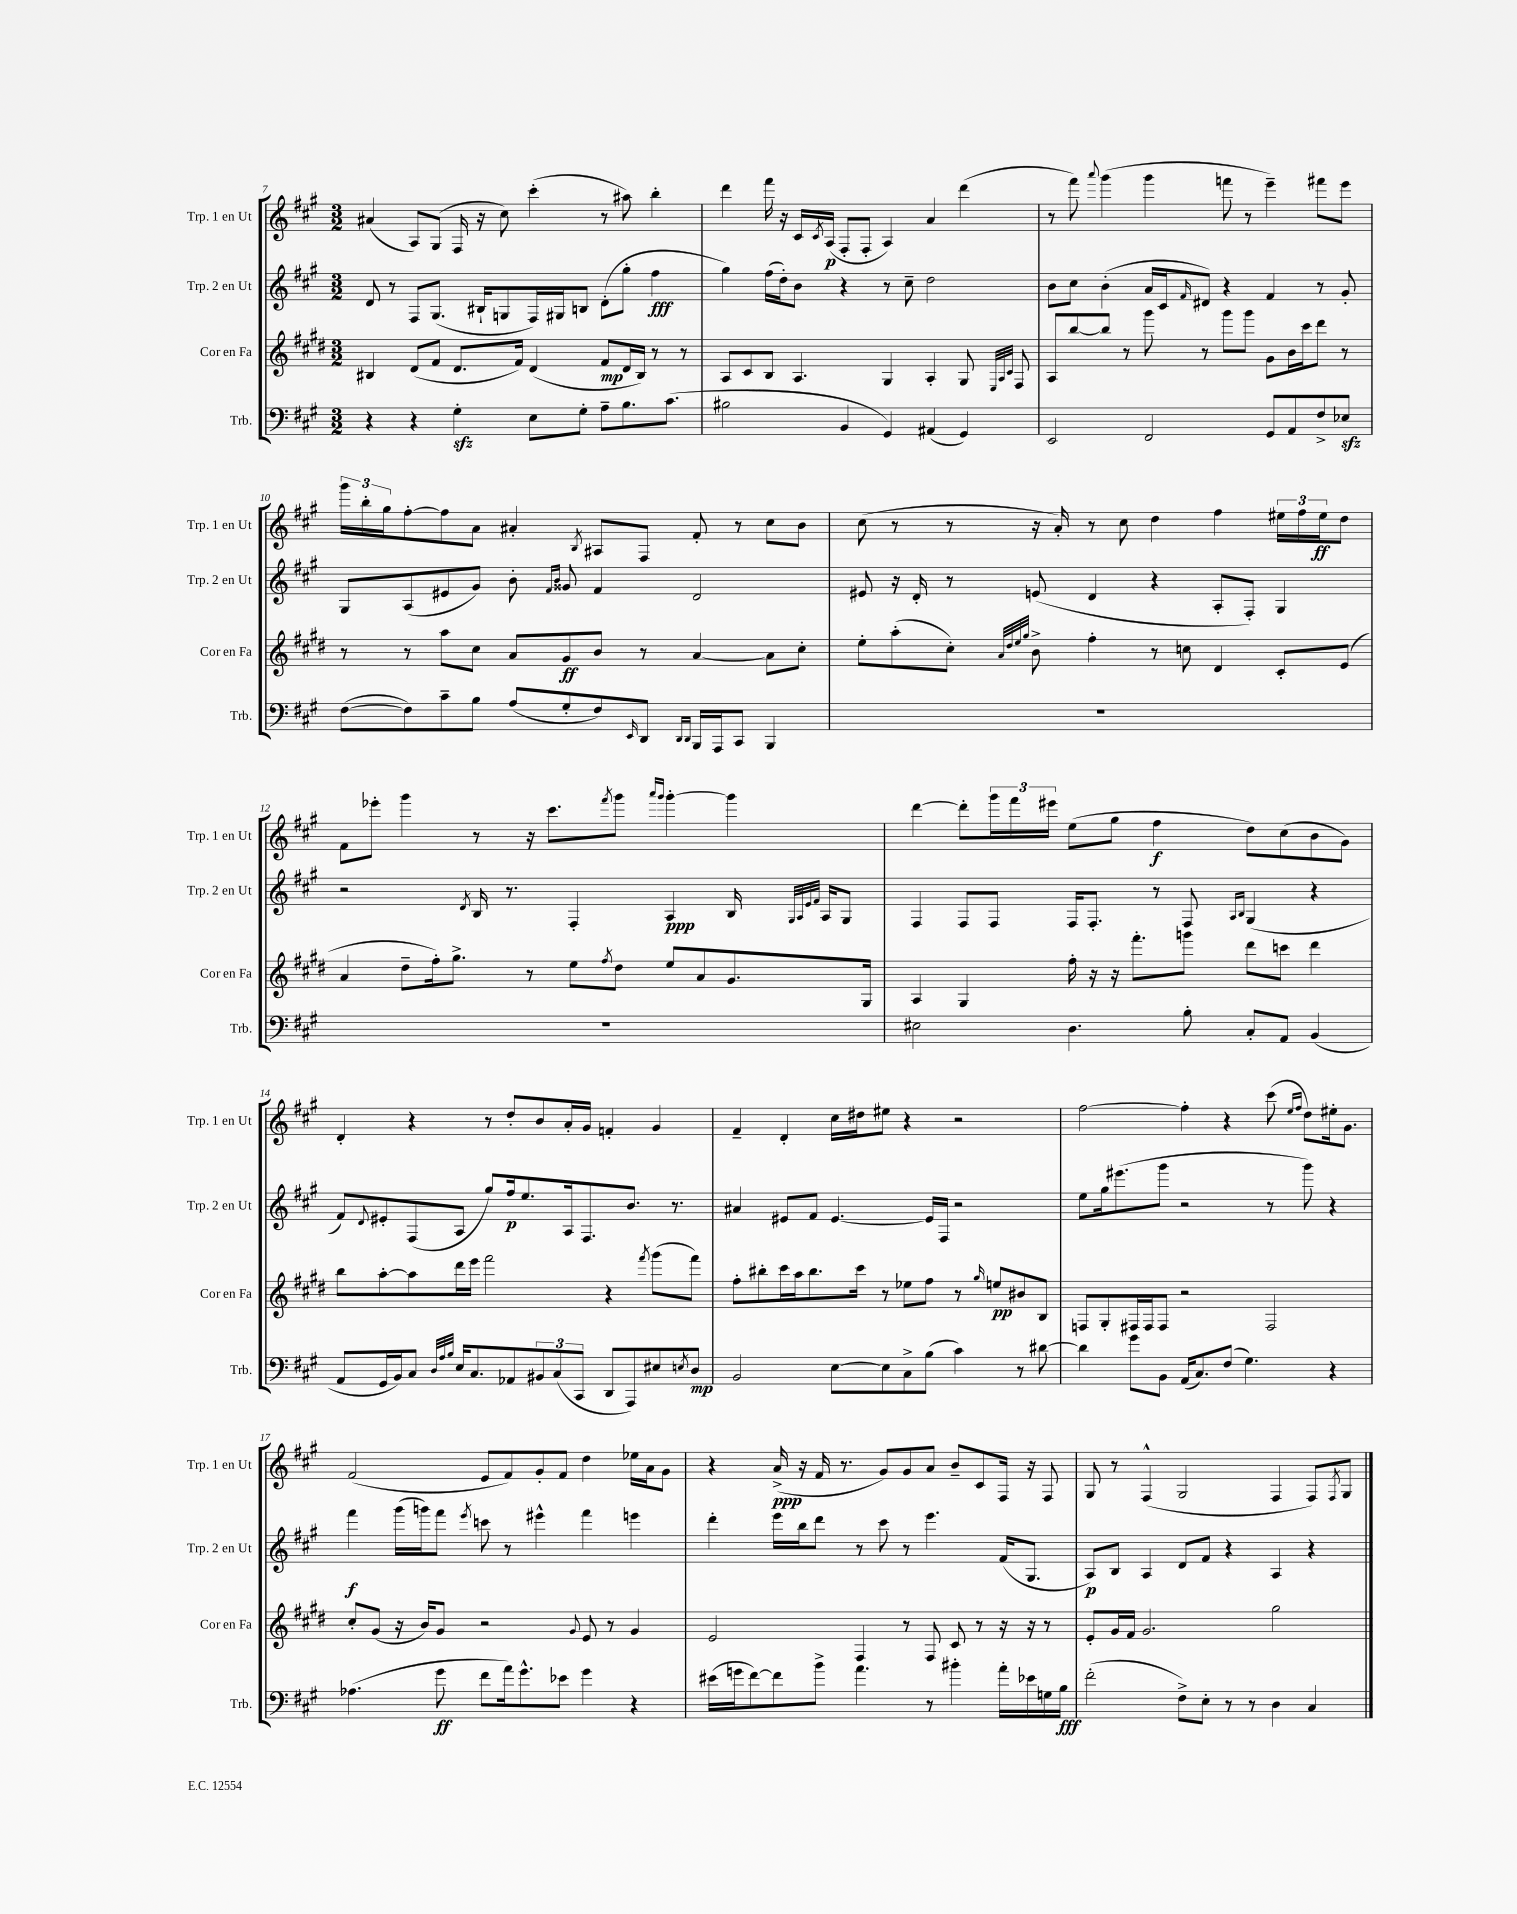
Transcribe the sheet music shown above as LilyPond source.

<<
\new StaffGroup <<
\new Staff = "s0" \with { instrumentName = "Trp. 1 en Ut" shortInstrumentName = "Trp. 1 en Ut" } {
    \clef treble \key a \major \numericTimeSignature \time 3/2
    ais'4( a8) gis8( fis16 r16 cis''8) cis'''4-.( r8 ais''8) b''4-. |
    d'''4 fis'''16 r16 cis'16 \acciaccatura { cis'8 } a16\p( fis8-. fis8-. a4) a'4 d'''4( |
    r8 fis'''8) \appoggiatura { a'''8 } gis'''4( gis'''4 f'''8 r8 e'''4--) fis'''8 e'''8 |
    \tuplet 3/2 { gis'''16 b''16-. gis''16 } fis''8~-. fis''8 a'8 ais'4-. \acciaccatura { b8 } ais8 fis8 fis'8-. r8 cis''8 b'8 |
    cis''8( r8 r8 r16 a'16-.) r8 cis''8 d''4 fis''4 \tuplet 3/2 { eis''16 fis''16 eis''16\ff } d''8 |
    fis'8 ees'''8-. gis'''4 r8 r16 cis'''8. \acciaccatura { fis'''8 } gis'''8 \grace { a'''16 gis'''16 } gis'''4~-. gis'''4 |
    d'''4~ d'''8-. \tuplet 3/2 { gis'''16 fis'''16 eis'''16 } e''8( gis''8 fis''4\f d''8) cis''8( b'8 gis'8) |
    d'4-. r4 r8 d''8-. b'8 a'16-. gis'16 f'4-. gis'4 |
    fis'4-- d'4-. cis''16 dis''16 eis''8 r4 r2 |
    fis''2~ fis''4-. r4 cis'''8( \grace { e''16 fis''16 } d''8) eis''16-. gis'8. |
    fis'2( e'8 fis'8) gis'8-. fis'8 d''4 ees''16 a'16 gis'8 |
    r4 a'16->\ppp( r16 fis'16 r8. gis'8) gis'8 a'8 b'8-- cis'8 fis16 r16 fis8 |
    gis8 r8 fis4-^( gis2 fis4 fis8) \acciaccatura { fis8 } gis8 \bar "|." |
}
\new Staff = "s1" \with { instrumentName = "Trp. 2 en Ut" shortInstrumentName = "Trp. 2 en Ut" } {
    \clef treble \key a \major \numericTimeSignature \time 3/2
    d'8 r8 fis8 gis8.( bis16-! g8 fis16) gis16 b8 d'8-.( gis''8-. fis''4\fff |
    gis''4) fis''16( d''16-.) b'8 r4 r8 cis''8-- d''2 |
    b'8 cis''8 b'4-.( a'16 cis'16 \grace { fis'16 } dis'8) r4 fis'4 r8 gis'8-. |
    gis8 a8( eis'8 gis'8) b'8-. \grace { fis'16 b'16 } gisis'8 fis'4 d'2 |
    eis'8 r16 d'16-. r8 e'8( d'4 r4 a8-. fis8-.) gis4 |
    r2 \acciaccatura { d'8 } b16 r8. fis4-. a4\ppp b16 \grace { gis32 a32 e'32 fis'32 } a16 gis8 |
    fis4 fis8 fis8 fis16 fis8.-. r8 fis8 \grace { a16 b16 } gis4( r4 |
    fis'8) \appoggiatura { d'8 } eis'8-. fis8( a8 gis''8) fis''16\p e''8. a16 fis8. b'8. r8. |
    ais'4 eis'8 fis'8 eis'4.~ eis'16 fis16 r2 |
    e''8 gis''16 eis'''8.( gis'''8 r2 r8 gis'''8) r4 |
    fis'''4\f gis'''16( g'''16) fis'''8 \acciaccatura { e'''8 } c'''8 r8 eis'''4-^ fis'''4 e'''4 |
    d'''4-. e'''16 b''16 d'''8 r8 cis'''8 r8 e'''4. fis'16( gis8. |
    a8\p) b8 a4 d'8 fis'8 r4 a4 r4 \bar "|." |
}
\new Staff = "s2" \with { instrumentName = "Cor en Fa" shortInstrumentName = "Cor en Fa" } {
    \clef treble \key e \major \numericTimeSignature \time 3/2
    bis4 dis'8( fis'8 dis'8. fis'16) dis'4( fis'8\mp dis'16 bis16) r8 r8 |
    a8 cis'8 b8 a4. gis4 a4-. gis8 \grace { e32 a32 cis'32 } fis8 |
    a8 b''8~ b''8 r8 gis'''8 r8 gis'''8 gis'''8 gis'8 b'16 cis'''16 dis'''8 r8 |
    r8 r8 a''8 cis''8 a'8 gis'8\ff b'8 r8 a'4~ a'8 cis''8-. |
    e''8-. a''8-.( cis''8-.) \grace { a'32 dis''32 e''32 gis''32 } b'8-> fis''4-. r8 c''8 dis'4 cis'8-. e'8( |
    a'4 dis''8-- fis''16-.) gis''8.-> r8 e''8 \acciaccatura { fis''8 } dis''8 e''8 a'8 gis'8. gis16 |
    a4 gis4 fis''16-. r16 r16 fis'''8.-. g'''8 dis'''8 c'''8 dis'''4 |
    b''8 a''8~-. a''8 dis'''16 e'''16 fis'''2 r4 \acciaccatura { fis'''8 } gis'''8( fis'''8) |
    fis''8-. bis''8-. cis'''16 a''16 bis''8. cis'''16 r8 ees''8 fis''8 r8 \grace { gis''16 } e''8\pp bis'8 b8 |
    f8 gis8-. fis16 fis16 fis8 r2 fis2 |
    cis''8-. gis'8( r16 b'16) gis'8 r2 \appoggiatura { gis'8 } e'8 r8 gis'4 |
    e'2 fis4 r8 fis8 cis'8 r8 r16 r16 r8 |
    e'8-. gis'16 fis'16 gis'2. gis''2 \bar "|." |
}
\new Staff = "s3" \with { instrumentName = "Trb." shortInstrumentName = "Trb." } {
    \clef bass \key a \major \numericTimeSignature \time 3/2
    r4 r4 gis4-.\sfz e8 gis8-. a8-- b8. cis'8.( |
    bis2 b,4 gis,4) ais,4( gis,4) |
    e,2 fis,2 gis,8 a,8 fis8-> ees8\sfz |
    fis8~( fis8) cis'8-- b8 a8( gis8-. fis8) \grace { e,16 } d,8 \grace { d,16 d,16 } b,,16 a,,16 cis,8 b,,4 |
    R1. |
    R1. |
    eis2 d4. b8-. cis8-. a,8 b,4( |
    a,8 gis,16 b,16) cis8 \grace { d32 a32 b32 } e16 cis8. aes,8 \tuplet 3/2 { bis,8 cis8( cis,8 } d,8 a,,8) eis8 \acciaccatura { e8 } d8\mp |
    b,2 e8~ e8 cis8-> b8( cis'4) r8 dis'8~ |
    dis'4 gis'8 b,8 a,16( cis8.) fis8( gis4.) r4 |
    aes4.( gis'8\ff fis'8 a'16) gis'8.-^ ees'8 gis'4 r4 |
    eis'16( g'16 fis'8~) fis'8 b'8-> a'4. r8 bis'4-. a'16-. ees'16 g16 b16\fff |
    fis'2-.( fis8->) e8-. r8 r8 d4 cis4 \bar "|." |
}
>>
>>
\layout { \context { \Score currentBarNumber = #7 } }
